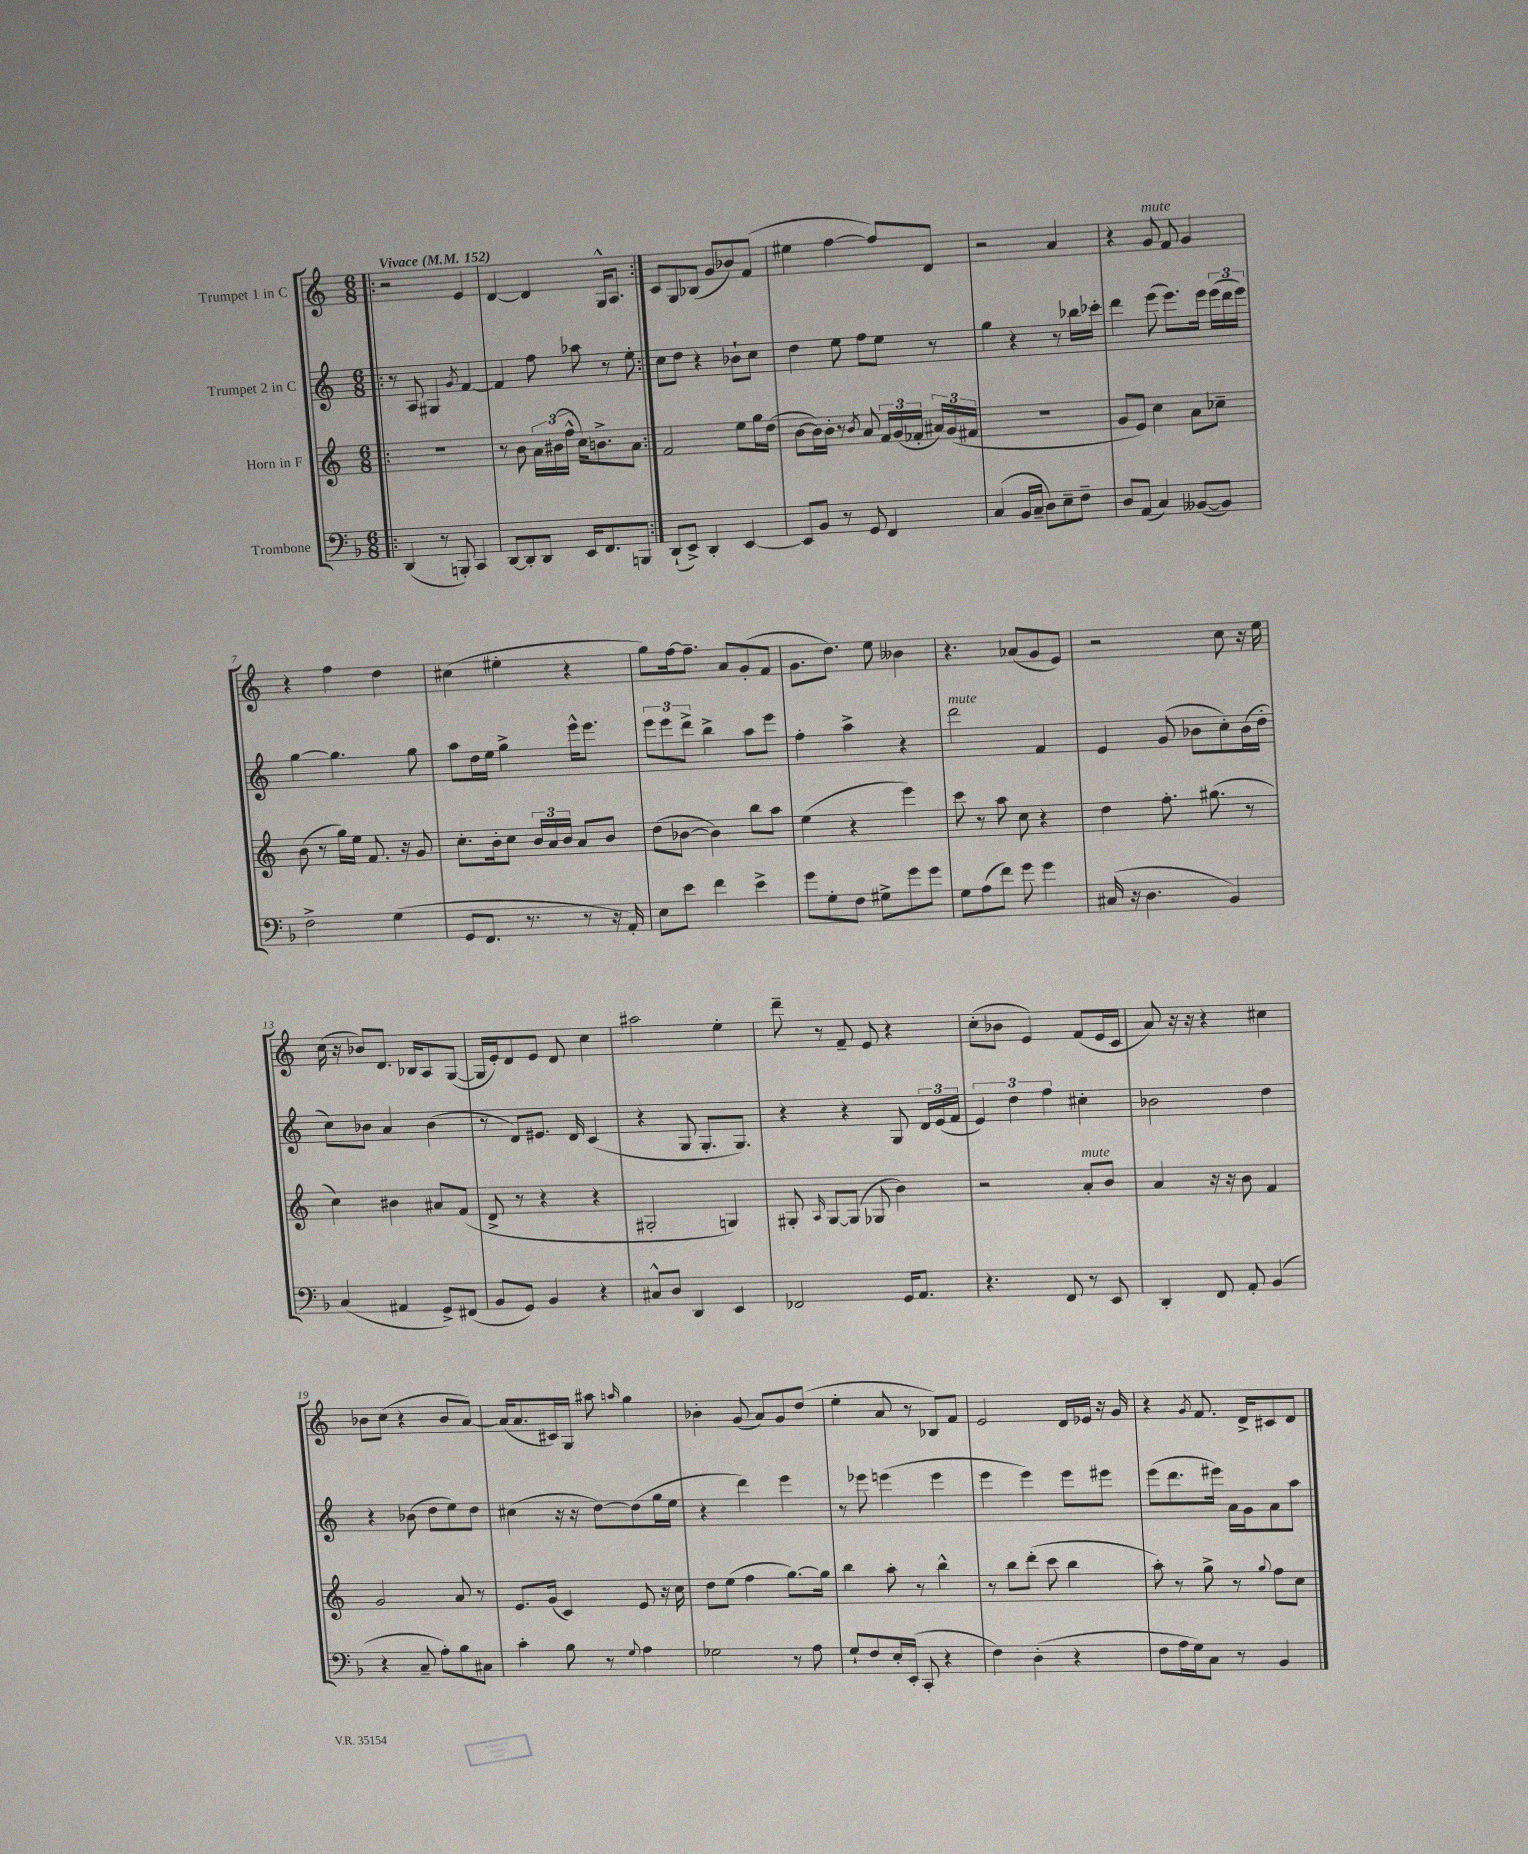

**kern	**kern	**kern	**kern
*part4	*part3	*part2	*part1
*staff4	*staff3	*staff2	*staff1
*I"Trombone	*I"Horn in F	*I"Trumpet 2 in C	*I"Trumpet 1 in C
*clefF4	*clefG2	*clefG2	*clefG2
*k[b-]	*k[]	*k[]	*k[]
*M6/8	*M6/8	*M6/8	*M6/8
*MM152	*MM152	*MM152	*MM152
=1!|:	=1!|:	=1!|:	=1!|:
!	!	!	!LO:TX:a:B:t=Vivace
(4DD/	2.r	8r	2r
.	.	8A/	.
8r	.	4G#X/	.
8BBBn'/)	.	.	.
.	.	8qg/	.
4CC/	.	[4f/	4e/
=2	=2	=2	=2
[8DD/L	8r	4f/]	[4d/
8DD'/]	8b\	.	.
8DD/J	24a\LL	8ff\	4d/]
.	(24b#X\	.	.
.	24ff^^\JJ	.	.
16EE/KL	16cc\KL)	8aa-X\	.
8.FF/	8.bn^\	.	.
.	.	8r	16G^^/KL
.	.	.	8.A/J
8BBBn/J	8a\J	8ee'\	.
=3:|!	=3:|!	=3:|!	=3:|!
(8DD`/L	2f/	8cc\L	8c/L
8EE^/J)	.	8dd\J	8G/
4DD'/	.	4r	(8B-X/J
.	.	.	8g/L
[4EE/	8ee\L	8b-X`\L	8b-X/)
.	16gg\L	8cc\J	(8f/J
.	(16dd\JJ	.	.
=4	=4	=4	=4
8EE/L]	[8b\L	4dd\	4ee#X\
8BB-/J	16b\L])	.	.
.	16b'\JJ	.	.
8r	8r	8ee\	[4ff\
.	8qb/	.	.
8GG/	8a/	8ff\L	.
4FF/	24f/LL	8ee\J	8ff/L])
.	(24g/	.	.
.	24f-X'/JJ	.	.
.	24a#X/LL)	8r	8d/J
.	(24g/	.	.
.	24f#X/JJ	.	.
=5	=5	=5	=5
(4C/	2.r	4gg\	2r
16BB-/LL	.	4r	.
16C~/JJ	.	.	.
8D\L)	.	.	.
8E~\	.	8r	4a/
8F~\J	.	16bb-X\LL	.
.	.	16ccc-X'\JJ	.
=6	=6	=6	=6
8D/L	8g/L	4ddd\	4r
(8AA/J	8e/J)	.	.
!	!	!	!LO:TX:a:i:t=mute
4C/)	4cc\	(8eee\	8g/
.	.	8.eee\L)	8f/
([8BB--X/L	8a\L	.	4g/
.	.	16eee\Jk	.
8BB--/J])	8cc-X~\J	(24eee\LL	.
.	.	24ddd\	.
.	.	24eee\JJ)	.
!!LO:LB:g=z
=7	=7	=7	=7
2F^\	(8b\	[4gg\	4r
.	8r	.	.
.	16gg\LL)	4.gg\]	4ff\
.	16ee\JJ	.	.
.	8.f/	.	.
(4G\	.	.	4dd\
.	16r	.	.
.	8g/	8gg\	.
=8	=8	=8	=8
8GG/L	8.cc'\L	8aa\L	(4cc#X\
8.FF/J	.	16dd\L	.
.	16b'\k	16ee\JJ	.
.	8cc\J	4gg^\	4ee#X'\
8.r	.	.	.
.	24b/LL	.	.
.	24a/	.	.
.	24b/JJ	.	.
8r	8a/L	16eee^^\KL	4r
.	.	8.eee\J	.
16r	8b/J	.	.
16AA'/)	.	.	.
=9	=9	=9	=9
8E\L	(8dd\L	12eee\L	8gg\L)
.	.	12eee\	.
8e\J	[8b-X\J	.	[16ff\k
.	.	12ddd^\J	.
.	.	.	8.ff~\J]
4f\	4b-\])	4bb^\	.
.	.	.	8a/L
4e^\	8bb\L	8aa\L	(8g'/
.	8aa\J	8eee\J	8f/J
=10	=10	=10	=10
8g\L	(4ee\	4ff'\	8.g\L
8G'\	.	.	.
.	.	.	8.dd\J)
8F\J	4r	4aa^\	.
8G#X^\L	.	.	8ee\
8g\	4eee\)	4r	4b--X\
8g\J	.	.	.
=11	=11	=11	=11
!	!	!LO:TX:a:i:t=mute	!
8G\L	8ccc\	2ddd\	4.r
(8A\	8r	.	.
8f\J)	8aa\	.	.
8g\	8cc\	.	(8a-X/L
4g\	4r	4f/	8g/
.	.	.	8e/J)
=12	=12	=12	=12
(16C#X/	4dd\	4e/	2r
16r	.	.	.
4.D\	.	.	.
.	8.ff'\	(8g/	.
.	.	8b-X\L	.
.	(8.gg#X\	.	.
4BB-/)	.	8cc'\)	8cc\
.	8r	(16b-\L	16r
.	.	16dd'\JJ	16ee\
!!LO:LB:g=z
=13	=13	=13	=13
(4C/	4cc\)	8cc\L)	(16cc\
.	.	.	16r
.	.	8b-X\J	8b-X/L)
4AA#X/	4b#X\	4a/	8.d/J
.	.	.	16B-X/KL
8GG^/L)	8a#X/L	(4b-\	8A/
(8FF#X/J	(8f/J	.	([8G/J
=14	=14	=14	=14
8BB-/L	8d^/	8r	16G/LL]
.	.	.	16e'/J)
8GG/J)	8r	8d/L)	8d/
4BB-/	4r	8.e#X/J	8e/J
.	.	.	8d/
.	.	16d/	.
4r	4r	(4c/	4cc\
=15	=15	=15	=15
8C#X^^/L	2G#X'/	4r	2aa#X\
8D/J	.	.	.
4DD/	.	8G/	.
.	.	8.G'/L	.
4EE/	4Gn/)	.	4ee'\
.	.	8.G/J)	.
=16	=16	=16	=16
2FF-X/	8G#X'/	4r	8ddd~\
.	16qqA/	.	.
.	[8G#/L	.	8r
.	(8G#/J]	4r	8f~/
.	8G-X/	.	8e/
16GG/KL	4b\)	8G/	4r
8.AA/J	.	.	.
.	.	24d/LL	.
.	.	(24e/	.
.	.	24f/JJ	.
=17	=17	=17	=17
4.r	2r	6e/)	(8cc'\L
.	.	.	8b-X\J
.	.	6dd\	.
.	.	.	4e/)
.	.	6ff\	.
8FF/	.	.	.
!	!LO:TX:a:i:t=mute	!	!
8r	8a'/L	4cc#X'\	(8f/L
8EE/	8b/J	.	16e/L
.	.	.	16c/JJ
=18	=18	=18	=18
4DD'/	4a/	2b-X\	8a/)
.	.	.	16r
.	.	.	16r
8FF/	16r	.	4r
.	16r	.	.
8AA'/	8b\	.	.
(4BB-/	4f/	4dd\	4cc#X\
!!LO:LB:g=z
=19	=19	=19	=19
4r	2g/	4r	8b-X\L
.	.	.	(8cc\J
8C~/	.	(8b-X\	4r
8A'\L)	.	8dd\L	.
8B-\	8a/	8ee\)	8b-/L
8C#X\J	8r	8dd\J	[8a/J)
=20	=20	=20	=20
4c'\	8.e/L	(4cc#X\	(16a/KL]
.	.	.	8.a/
.	(16g/Jk	.	.
8B-\	4c/)	16r	16c#X/L)
.	.	16r	16G/JJ
8r	.	[8dd\L)	8aa#X\
8qqG/	.	.	16qqaan/
4A\	8e/	(8dd\]	4gg\
.	16r	16gg\L	.
.	16cc\	16ee\JJ	.
=21	=21	=21	=21
2G-X\	8dd\L	4r	4b-X'\
.	(8ee\J	.	.
.	4ff\	4ddd\)	(8g/
.	.	.	8a/L)
8r	[8.gg\L)	4eee\	8g/
8A\	.	.	(8dd/J
.	16gg\Jk]	.	.
=22	=22	=22	=22
8G`/L	4bb\	8r	4ee'\
8F/	.	8eee-X\	.
16E'/L	8aa'\	(4eeen\	8a/
(16EE'/JJ	.	.	.
8CC'/	8r	.	8r
4r	4bb^^\	4eee\	8B-X/L)
.	.	.	8f/J
=23	=23	=23	=23
4F\)	8r	4eee\	2e/
.	8bb\L	.	.
(4D'\	(8ddd'\J	4eee\)	.
.	8ccc\	.	.
4r	4bb\	8eee\L	16d/LL
.	.	.	16e-X/JJ
.	.	8eee#X\J	16r
.	.	.	16g/
=24	=24	=24	=24
8F\L	8aa'\)	(8eee\L	4r
16A\L	8r	8.ddd\	.
16G\J)	.	.	.
.	.	.	8qg/
8C\J	8gg^\	.	8.f/
.	.	16eee#X\Jk)	.
8r	8r	16a\LL	.
.	.	16g\J	16d^/KL
.	8qqgg/	.	.
4BB-/	8ff\L	8a\	8c#X/
.	8cc\J	8aa\J	8d/J
==	==	==	==
*-	*-	*-	*-
